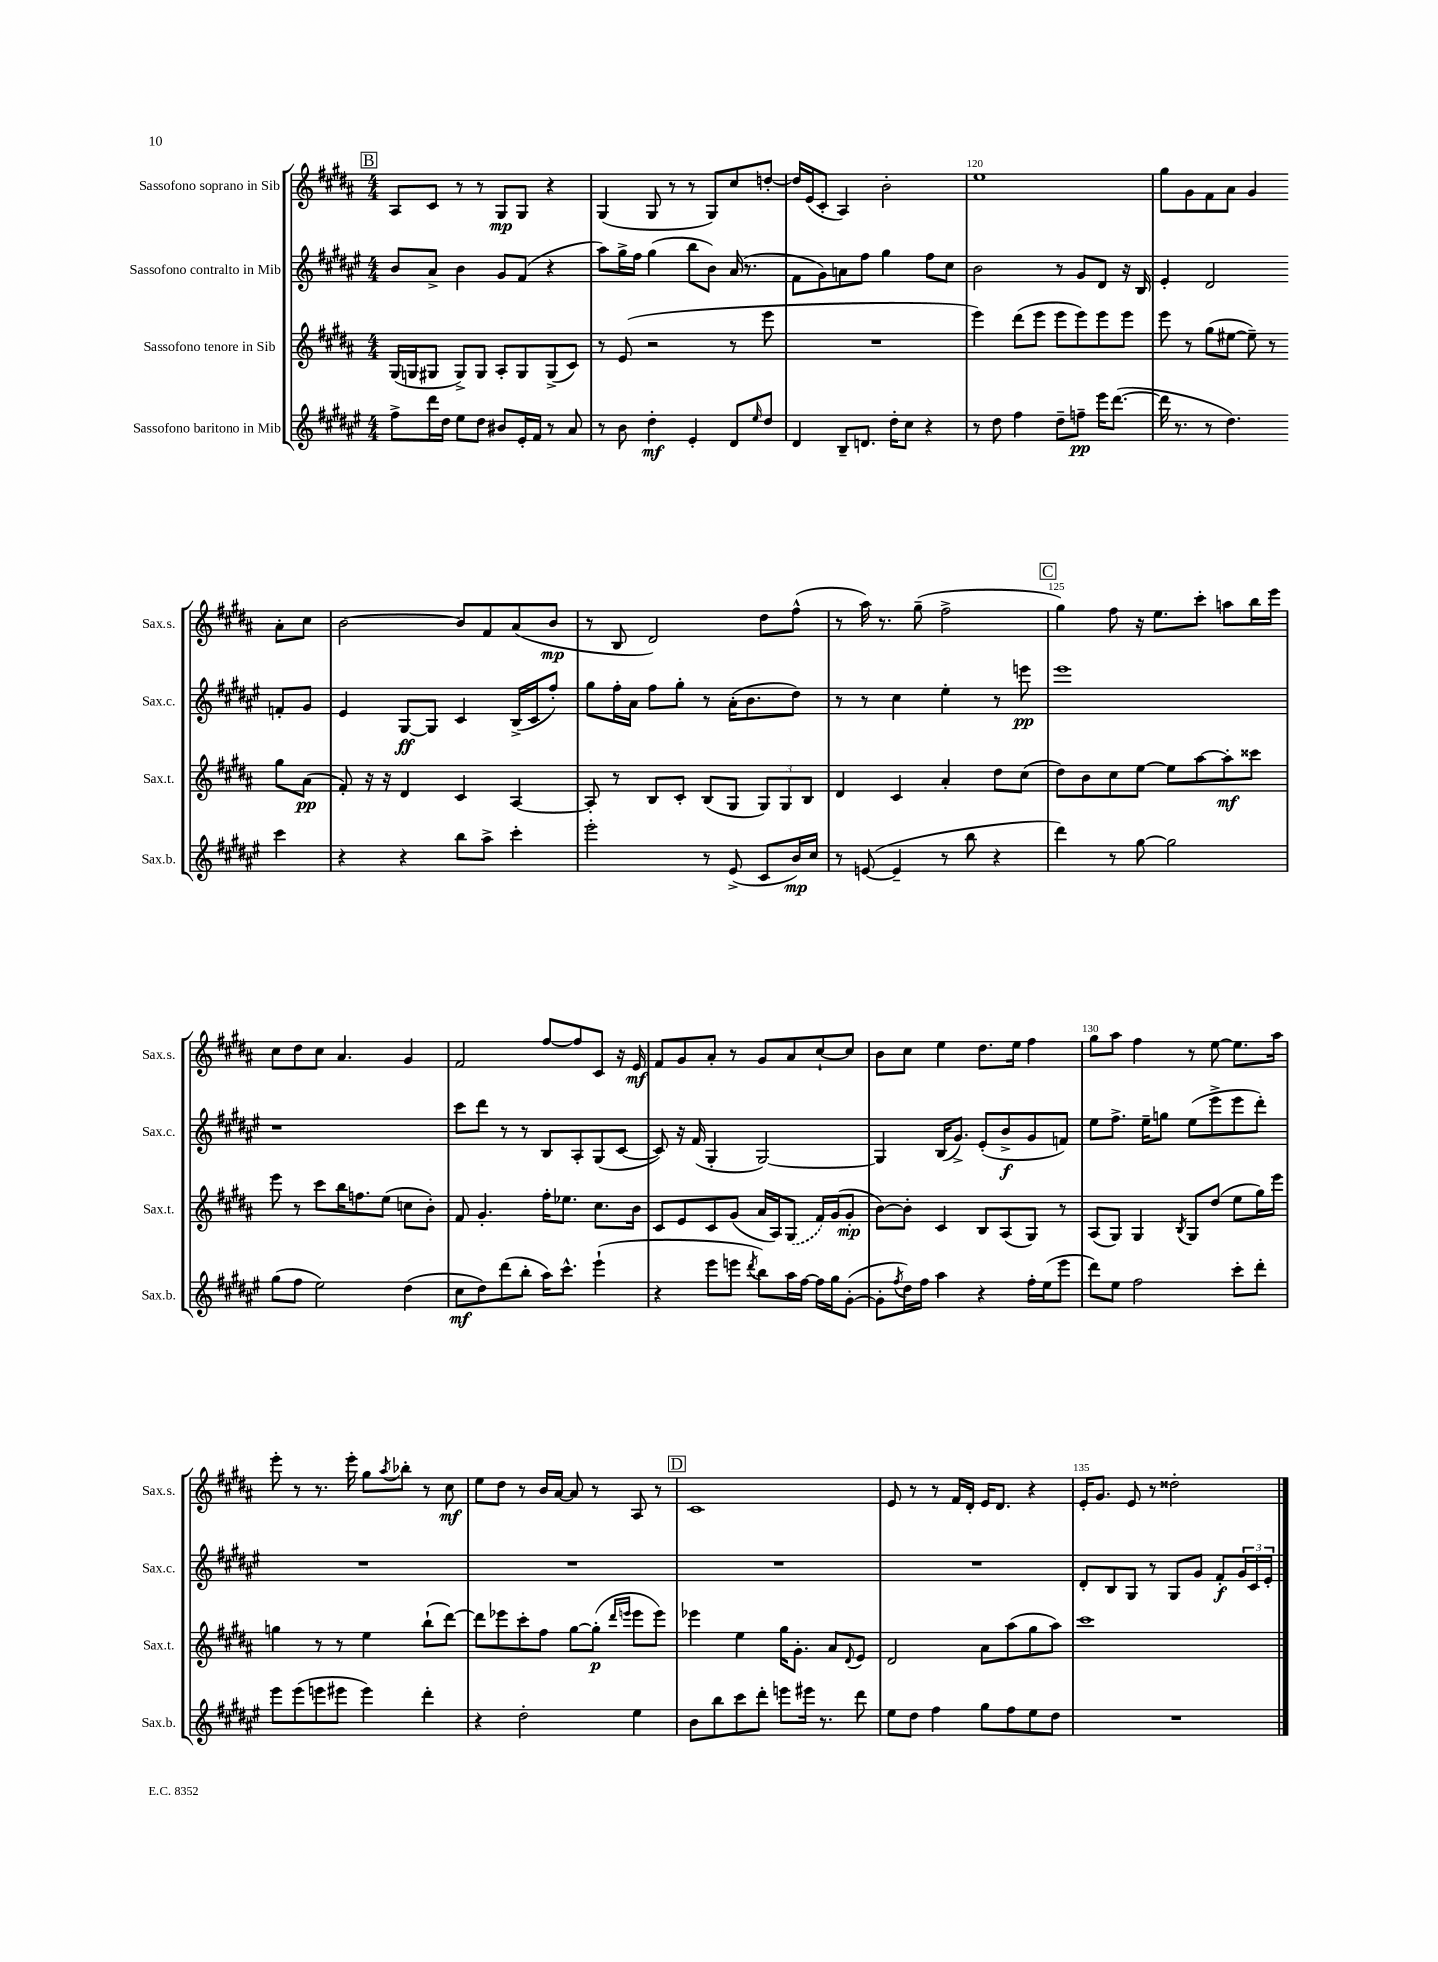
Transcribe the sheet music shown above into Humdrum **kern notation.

**kern	**kern	**kern	**kern
*staff4	*staff3	*staff2	*staff1
*clefG2	*clefG2	*clefG2	*clefG2
*k[f#c#g#d#a#e#]	*k[f#c#g#d#a#]	*k[f#c#g#d#a#e#]	*k[f#c#g#d#a#]
*M4/4	*M4/4	*M4/4	*M4/4
8ff#^\L	(16G#/LL	8b/L	8A#/L
.	16G/J	.	.
16ddd#\L	8G#/J	8a#^/J	8c#/J
16dd#\JJ	.	.	.
8ee#\L	8G#^/L)	4b\	8r
8dd#\J	8G#/J	.	8r
8b#/L	8A#'/L	8g#/L	8G#/L
16e#'/L	8G#/	(8f#/J	8G#/J
16f#/JJ	.	.	.
8r	(8G#^/	4r	4r
8a#/	8c#/J)	.	.
=	=	=	=
8r	8r	8aa#\L)	(4G#/
8b\	(8e/	16gg#^\L	.
.	.	16ff#\JJ	.
4dd#'\	2r	(4gg#\	8G#/
.	.	.	8r
4e#'/	.	8bb\L	8r
.	.	8b\J)	8G#/L)
8d#/L	8r	(16a#/	8cc#/
.	.	8.r	.
16qqee#/	.	.	.
8dd#/J	8eee\	.	[8dd'/J
=	=	=	=
4d#/	1r	8f#\L	16dd/]LL
.	.	.	(16e/J
.	.	8g#\)	8c#'/J
8B~/L	.	8a\	4A#/)
8.d/J	.	8ff#\J	.
.	.	4gg#\	2b'\
16dd#'\LK	.	.	.
8cc#\J	.	.	.
4r	.	8ff#\L	.
.	.	8cc#\J	.
=	=	=	=
8r	4eee\)	2b\	1ee
8dd#\	.	.	.
4ff#\	(8ddd#\L	.	.
.	8eee\J	.	.
8dd#~\L	8eee\L	8r	.
8ff~\J	8eee\)	8g#/L	.
16eee#\LK	8eee\	8d#/J	.
([8.ddd#\J	.	.	.
.	8eee\J	16r	.
.	.	16B/	.
=	=	=	=
16ddd#\]	8eee\	4e#'/	8gg#\L
8.r	.	.	.
.	8r	.	8g#\
8r	(8gg#\L	2d#/	8f#\
4.dd#\)	[8ee#\J	.	8a#\J
.	8ee#~\])	.	4g#/
.	8r	.	.
4ccc#\	8gg#\L	8f'/L	8a#'\L
.	(8a#\J	8g#/J	8cc#\J
=	=	=	=
4r	8f#'/)	4e#/	[2b\
.	16r	.	.
.	16r	.	.
4r	4d#/	[8G#/L	.
.	.	8G#/]J	.
8bb\L	4c#/	4c#/	8b/]L
8aa#^\J	.	.	8f#/
4ccc#'\	[4A#/	(16B^/LL	(8a#/
.	.	16c#/J	.
.	.	8ff#'/J)	8b/J
=	=	=	=
2eee#'\	8A#'/]	8gg#\L	8r
.	8r	16ff#'\L	8B/
.	.	16a#\JJ	.
.	8B/L	8ff#\L	2d#/)
.	8c#'/J	8gg#'\J	.
8r	(8B/L	8r	.
(8e#^/	8G#/J	(16a#'\LK	.
.	.	8.b\	.
8c#/L	12G#/L)	.	8dd#\L
.	12G#/	.	.
16b/L)	.	8dd#\J)	(8ff#^^\J
.	12B/J	.	.
16cc#/JJ	.	.	.
=	=	=	=
8r	4d#/	8r	8r
([8e/	.	8r	16aa#\)
.	.	.	8.r
4e~/]	4c#/	4cc#\	.
.	.	.	(8gg#~\
8r	4a#'/	4ee#'\	2ff#^\
8bb\	.	.	.
4r	8dd#\L	8r	.
.	(8cc#\J	8eee\	.
=	=	=	=
4ddd#\)	8dd#\L)	1eee#	4gg#\)
.	8b\	.	.
8r	8cc#\	.	8ff#\
[8gg#\	[8ee\J	.	16r
.	.	.	8.ee\L
2gg#\]	8ee\]L	.	.
.	[8aa#\	.	8ccc#'\J
.	8aa#'\]	.	8aa\L
.	8ccc##\J	.	16bb\L
.	.	.	16eee\JJ
=	=	=	=
(8gg#\L	8eee\	1r	8cc#\L
8ff#\J	8r	.	8dd#\
2ee#\)	8ccc#\L	.	8cc#\J
.	16bb\K	.	4.a#/
.	8.ff\	.	.
.	(8ee\J	.	.
(4dd#\	8cc\L	.	4g#/
.	8b'\J)	.	.
=	=	=	=
8cc#\L	8f#/	8ccc#\L	2f#/
8dd#\)	4.g#'/	8ddd#\J	.
(8ddd#\	.	8r	.
8bb'\J	.	8r	.
16aa#\LK)	16ff#'\LK	8B/L	[8ff#/L
8.ccc#^^\J	8.ee-\J	.	.
.	.	8A#'/	8ff#/]
(4eee#`\	8.cc#\L	(8G#/	8c#/J
.	.	[8c#/J	16r
.	16b\Jk	.	16e/
=	=	=	=
4r	8c#/L	8c#/])	8f#/L
.	8e/	16r	8g#/
.	.	(16f#/	.
8eee#\L	8c#/	4G#'/	8a#'/J
8eee\J	(8g#/J	.	8r
8qddd#/	.	.	.
8bb\L)	16a#/LL	[2G#/)	8g#/L
.	16A#/J)	.	.
16aa#\L	(8G#/J	.	8a#/
[16ff#\JJ	.	.	.
16ff#\]LL	16f#/LL)	.	[8cc#`/
16gg#\J	(16g#/J	.	.
([8g#'\J	8g#'/J	.	8cc#/]J
=	=	=	=
8g#'\]L	[8b\L)	4G#/]	8b\L
8qff#/	.	.	.
16dd#\L)	8b'\]J	.	8cc#\J
16ff#\JJ	.	.	.
4aa#\	4c#/	(16B/LK	4ee\
.	.	8.g#^/J)	.
4r	8B/L	(8e#'/L	8.dd#\L
.	(8A#/	8b^/	.
.	.	.	16ee\Jk
16ff#'\LL	8G#/J)	8g#/	4ff#\
(16ee#\J	.	.	.
8eee#\J	8r	8f/J)	.
=	=	=	=
8ddd#\L)	(8A#/L	8ee#\L	8gg#\L
8ee#\J	8G#/J)	8.ff#^\J	8aa#\J
2ff#\	4G#/	.	4ff#\
.	.	16ee#~\LK	.
.	.	8gg\J	.
.	8qB/	.	.
.	8G#/L	(8ee#\L	8r
.	(8dd#/J	8eee#^\	[8ee\
8ccc#'\L	8ee\L	8eee#\	8.ee\]L
8ddd#'\J	16gg#\L)	8ddd#'\J)	.
.	16eee\JJ	.	16aa#\Jk
=	=	=	=
8eee#\L	4gg\	1r	8eee'\
(8eee#\	.	.	8r
8eee\	8r	.	8.r
8eee#\J	8r	.	.
.	.	.	16eee'\
4eee#\)	4ee\	.	8gg#\L
.	.	.	8qaa#/
.	.	.	8bb-'\J
4ddd#'\	(8bb`\L	.	8r
.	[8ddd#\J)	.	8cc#\
=	=	=	=
4r	8ddd#\]L	1r	8ee\L
.	8eee-\	.	8dd#\J
2dd#'\	8ccc#'\	.	8r
.	8ff#\J	.	16b/LL
.	.	.	[16a#/JJ
.	[8gg#\L	.	8a#/]
.	(8gg#'\]J	.	8r
.	16qqddd#/LL	.	.
.	16qqeee/JJ	.	.
4ee#\	8eee\L	.	8A#/
.	8eee\J)	.	8r
=	=	=	=
8b\L	4eee-\	1r	1c#
8bb\	.	.	.
8ccc#\	4ee\	.	.
8ddd#'\J	.	.	.
8eee\L	16gg#\LK	.	.
.	8.g#'\J	.	.
16eee#\Jk	.	.	.
8.r	.	.	.
.	8a#/L	.	.
.	8qqd#/	.	.
8ddd#\	8e/J	.	.
=	=	=	=
8ee#\L	2d#/	1r	8e/
8dd#\J	.	.	8r
4ff#\	.	.	8r
.	.	.	16f#/LL
.	.	.	16d#'/JJ
8gg#\L	8a#\L	.	16e/LK
.	.	.	8.d#/J
8ff#\	(8aa#\	.	.
8ee#\	8gg#\	.	4r
8dd#\J	8aa#\J)	.	.
=	=	=	=
1r	1ccc#	8d#'/L	16e'/LK
.	.	.	8.g#/J
.	.	8B/	.
.	.	8G#/J	8e/
.	.	8r	8r
.	.	8G#/L	2dd##'\
.	.	8g#/J	.
.	.	8f#'/L	.
.	.	24g#/L	.
.	.	24c#/	.
.	.	24e#'/JJ	.
==	==	==	==
*-	*-	*-	*-
